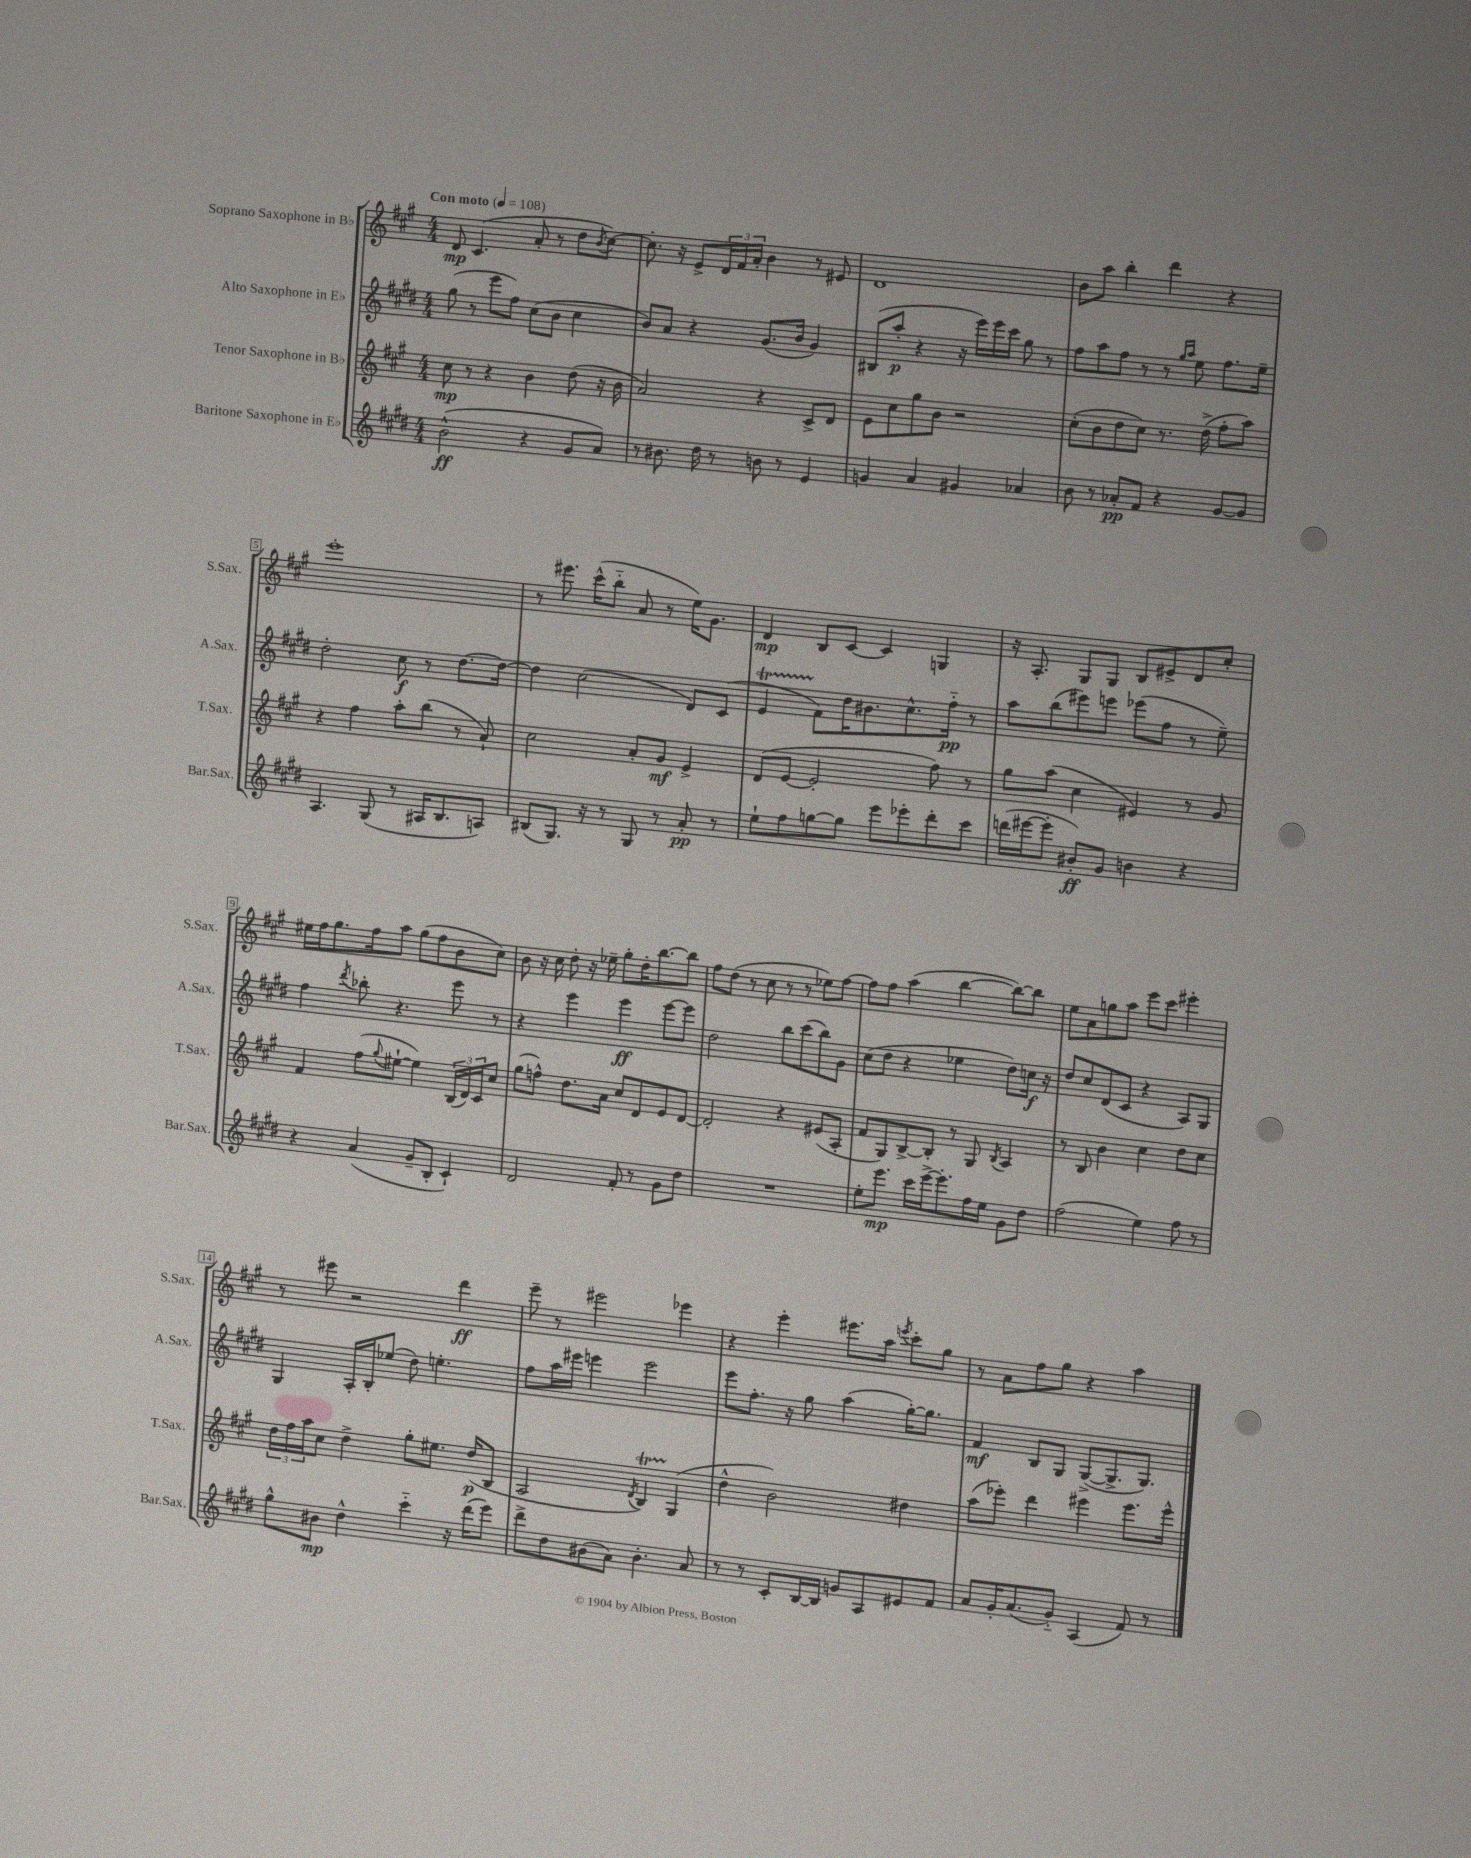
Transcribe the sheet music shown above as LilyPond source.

<<
\new StaffGroup <<
\new Staff = "s0" \with { instrumentName = "Soprano Saxophone in Bb" shortInstrumentName = "S.Sax." } {
    \clef treble \key a \major \numericTimeSignature \time 4/4 \tempo "Con moto" 4 = 108
    d'8\mp cis'4.( a'8-. r8 d''8 \acciaccatura { b'8 } cis''8~) |
    cis''8.-. r16 e'8-> \tuplet 3/2 { d'16 fis'16 a'16-. } b'4 r8 eis'8 |
    d'1 |
    b'8 a''8 b''4-. d'''4 r4 |
    e'''1-. |
    r8 eis'''8. cis'''16-^( b''8-_ a'8 r8 e''16) gis'8. |
    d'4\mp b8 cis'8~ cis'4 g4 |
    r16 a8.-. gis8 gis8 b8 eis'8-> d'8 cis''8-. |
    eis''16 fis''16 gis''8. fis''16 a''8 gis''8( fis''8 b'8 cis''8) |
    b'8 r16 cis''16 d''8-. r16 ees''16-- gis''8-. d''16-. b''8.~ b''8 |
    fis''8 d''8( r8 cis''8 r8 r8 ees''8) fis''8~ |
    fis''8 fis''8 a''4( b''4~ b''8~) b''8 |
    e''8 a'8 g''8 a''8 e'''8 cis'''8 eis'''4-. |
    r8 eis'''8 r2 d'''4\ff |
    e'''8-- r8 eis'''2 ees'''4 |
    r4 e'''4-. eis'''8. a''16 \acciaccatura { e'''8 } cis'''8-. gis''8 |
    r8 a'8 fis''8 gis''8 r4 a''4 \bar "|." |
}
\new Staff = "s1" \with { instrumentName = "Alto Saxophone in Eb" shortInstrumentName = "A.Sax." } {
    \clef treble \key e \major \numericTimeSignature \time 4/4
    gis''8( r8 e'''8 fis''8) cis''8( b'8 cis''4 |
    b'8) a'8 r4 gis'8.( b'16 gis'4) |
    bis8( a''8-.\p r4 r16 e'''16) e'''16 cis'''16 gis''8 r8 |
    fis''8 a''8 fis''8 r8 r8 \grace { gis''16 a''16 } e''8 fis''8. e''16-- |
    dis''2-. cis''8\f r8 dis''8.~ dis''16~ |
    dis''4 cis''2( dis'8) cis'8( |
    e'4\startTrillSpan fis'8\stopTrillSpan) dis''16 bis'8. cis''8.-^ fis''16-_\pp r8 |
    a''8 b''8( eis'''8) e'''8 ees'''8( fis''8 r8 e''8--) |
    fis''4 \acciaccatura { dis'''8 } bes''8-. r4. e'''8 r8 |
    r4 e'''4 e'''4\ff e'''8~ e'''8 |
    dis''2 b''8 cis'''8( b''8) gis'8 |
    cis''8( dis''8 r4 ees''4 dis''8) c''16\f r16 |
    dis''8 cis''8 dis'8( cis'8 r4 a8) gis8 |
    gis4 a16-. b16-. ees''8( dis''8) e''4.-. |
    fis''8 a''16 eis'''16 e'''4 e'''2 |
    e'''8 fis''8.-. r16 gis''8 a''4( gis''16~-.) gis''8. |
    fis'4\mf b8 gis8 gis8~->( gis8.-> gis8.) \bar "|." |
}
\new Staff = "s2" \with { instrumentName = "Tenor Saxophone in Bb" shortInstrumentName = "T.Sax." } {
    \clef treble \key a \major \numericTimeSignature \time 4/4
    cis''8\mp r8 r4 b'4 d''8( r16 b'16 |
    a'2) r4 cis'8-> d'8 |
    e'8 cis''8 gis''8 b'8 r2 |
    cis''8-.( b'8 d''8 cis''8) r8. d''16->( fis''8-. a''8) |
    r4 fis''4 a''8-. b''8( r8 a'8-!) |
    cis''2 a'8-. gis'8\mf e'4-> |
    d'8( e'8~ e'2-. fis''8) r8 |
    gis''8 a''8( cis''4 eis'4) r8 gis'8 |
    fis'4 fis''8( \appoggiatura { gis''8 } eis''8~-! eis''4) \tuplet 3/2 { b16( d'16) cis'16 } cis''8 |
    gis''8( f''8-^) d''8. a'16 cis''8 d'8 e'8 d'8~ |
    d'2-. r4 eis'8( a8-. |
    fis'8 gis8) b8~-> b8-. r8 gis8 \acciaccatura { b8 } a4 |
    r8 b8 b'4 cis''4 d''8 cis''8 |
    \tuplet 3/2 { d''16 fis''16 a''16 } cis''8 d''4-> gis''8-. eis''8. d''16\p( b8 |
    a2 \acciaccatura { d'8 } b4\startTrillSpan) gis4\stopTrillSpan( |
    d''4-^ b'2) dis''4 |
    a''8( ees'''8-.) d'''4 eis'''4 eis'''8. eis'''16-^ \bar "|." |
}
\new Staff = "s3" \with { instrumentName = "Baritone Saxophone in Eb" shortInstrumentName = "Bar.Sax." } {
    \clef treble \key e \major \numericTimeSignature \time 4/4
    b'2-^\ff( r4 gis'8 a'8) |
    r8 bis'8. dis''16 r8 b'8 r8 e'4 |
    g'4 a'4 gis'4 aes'4 |
    b'8 r8 aes'8-.\pp fis'8 r4 gis'8~ gis'8 |
    a4. gis8( r8 ais16 b8. a8) |
    bis8( gis8.) r16 r8 gis8 r8 a'8-.\pp r8 |
    e''8-! fis''8 g''8~ g''8 e'''8 ees'''8-. dis'''8-. cis'''8 |
    d'''16( eis'''16~ eis'''8-. bis'8-.\ff) gis'8 b'4 r4 |
    r4 a'4( gis'8-- b8-. cis'4-!) |
    dis'2 fis'8-. r8 gis'8 dis''8 |
    R1 |
    e''8-. e'''8.\mp cis'''16 e'''16~-> e'''8.-. fis''16 e''16 gis'8 dis''8 |
    fis''2( e''4) fis''8 r8 |
    gis''8-^ bis'8\mp dis''4-^ cis'''4-_ r16 dis'''16( e'''8) |
    dis'''8-> dis''8 bis'8( a'8) bis'4.-. a'8 |
    r8 r8 cis'8-. b16~ b16 g'8 a8 eis'8 fis'8 |
    a'8 gis'16-. a'8.( gis'8-_) a4( fis'8) r8 \bar "|." |
}
>>
>>
\layout { \context { \Score \override BarNumber.stencil = #(make-stencil-boxer 0.1 0.3 ly:text-interface::print) } }
